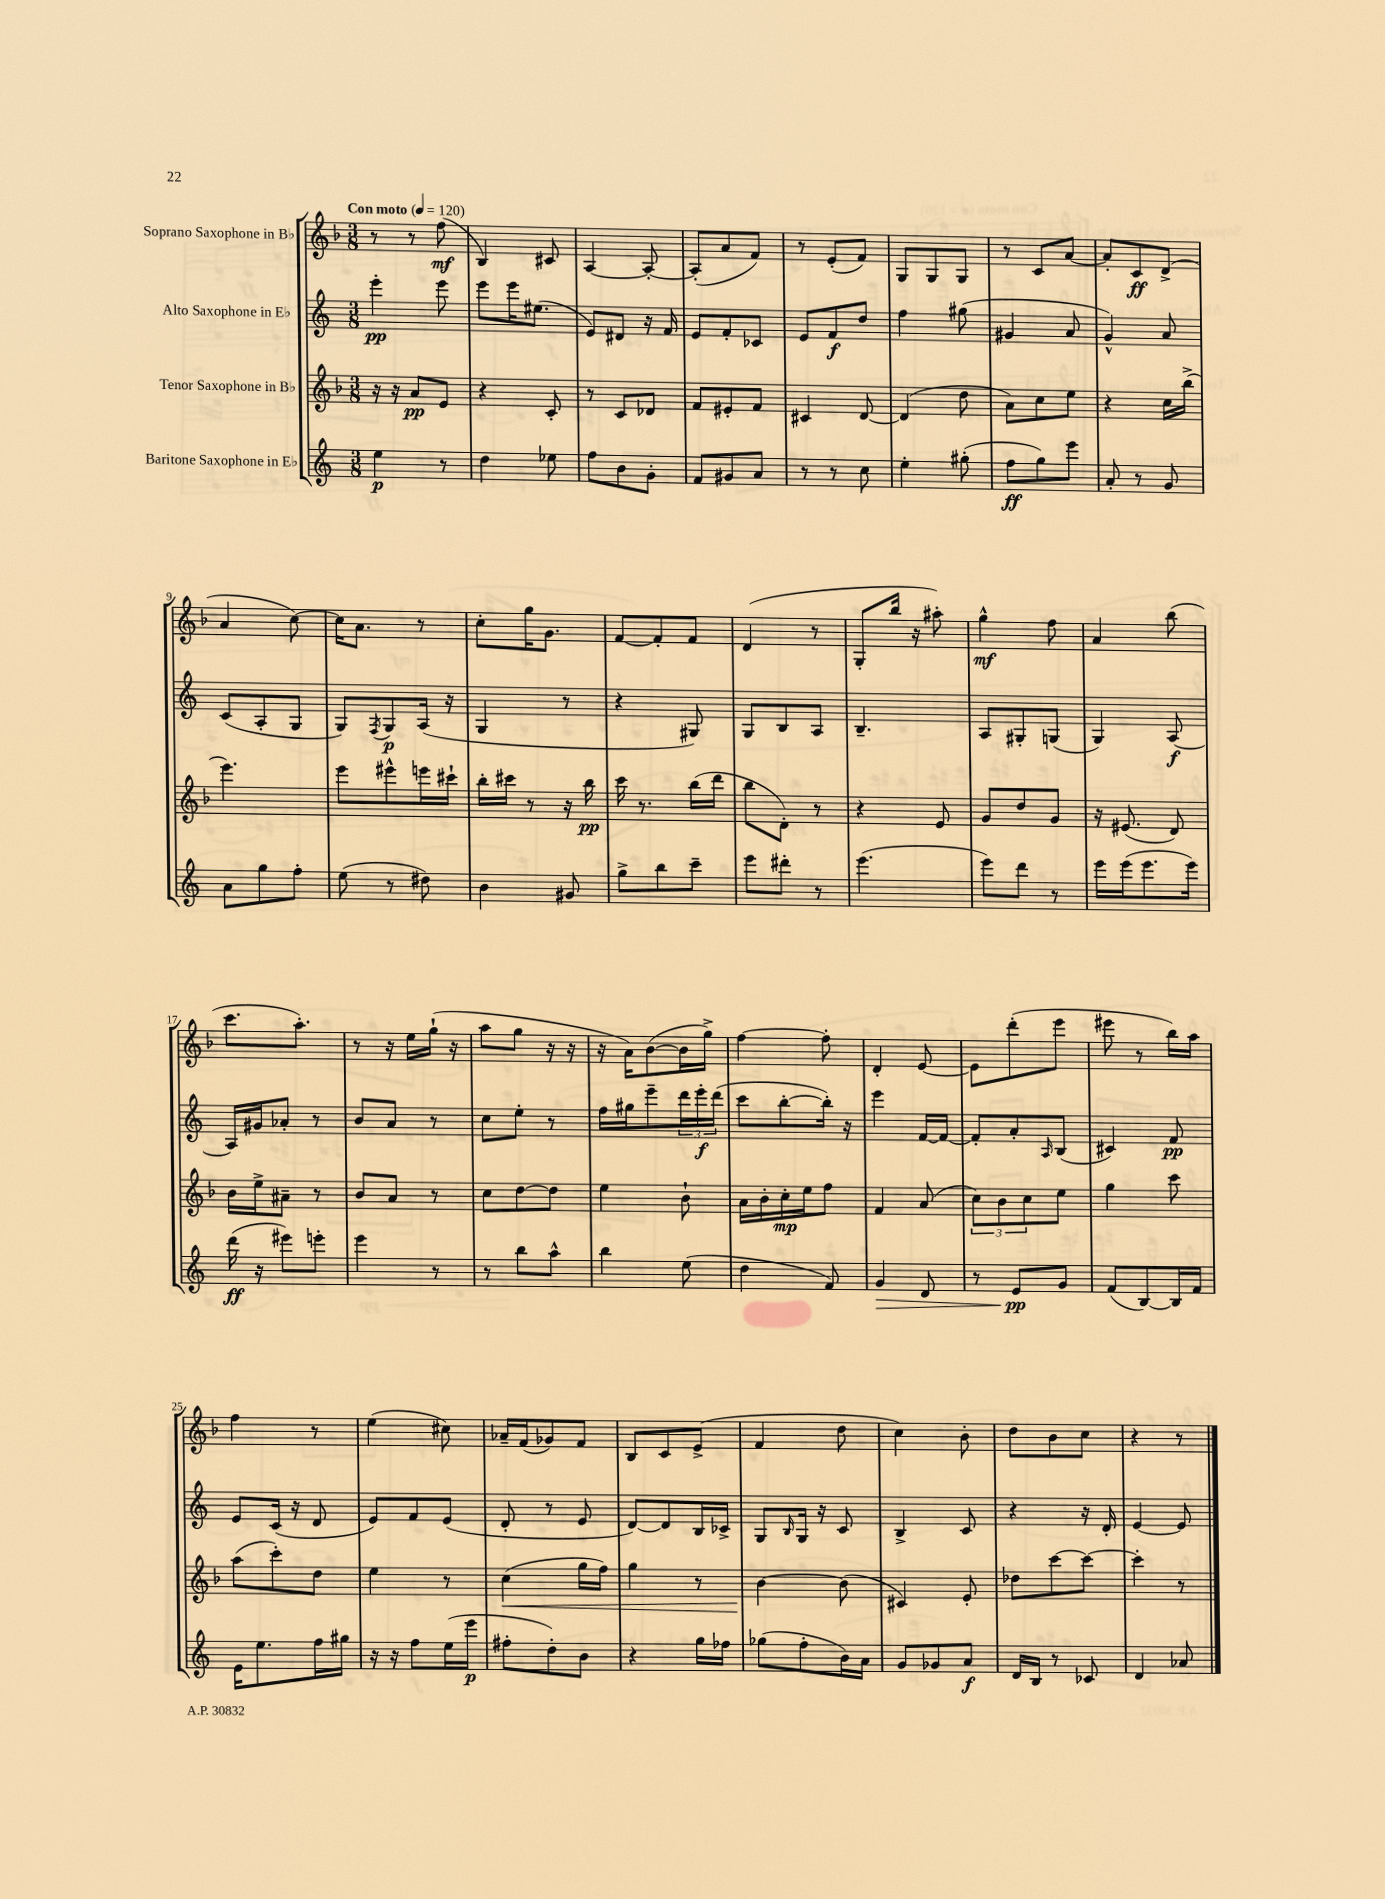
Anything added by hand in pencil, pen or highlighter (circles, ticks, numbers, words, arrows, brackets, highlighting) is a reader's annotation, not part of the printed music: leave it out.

**kern	**dynam	**kern	**dynam	**kern	**dynam	**kern	**dynam
*part4	*part4	*part3	*part3	*part2	*part2	*part1	*part1
*staff4	*staff4	*staff3	*staff3	*staff2	*staff2	*staff1	*staff1
*I"Baritone Saxophone in E♭	*	*I"Tenor Saxophone in B♭	*	*I"Alto Saxophone in E♭	*	*I"Soprano Saxophone in B♭	*
*clefG2	*	*clefG2	*	*clefG2	*	*clefG2	*
*k[]	*	*k[b-]	*	*k[]	*	*k[b-]	*
*M3/8	*	*M3/8	*	*M3/8	*	*M3/8	*
*MM120	*	*MM120	*	*MM120	*	*MM120	*
=1	=1	=1	=1	=1	=1	=1	=1
!	!	!	!	!	!	!LO:TX:a:B:t=Con moto	!
4ee\	p	16r	.	4eee'\	pp	8r	.
.	.	16r	.	.	.	.	.
.	.	8a/L	pp	.	.	8r	.
8r	.	8e/J	.	8eee\	.	(8ff\	mf
=2	=2	=2	=2	=2	=2	=2	=2
4dd\	.	4r	.	8eee\L	.	4B-/)	.
.	.	.	.	16eee\K	.	.	.
.	.	.	.	(8.ee#X\J	.	.	.
8ee-X\	.	8c'/	.	.	.	8c#X/	.
=3	=3	=3	=3	=3	=3	=3	=3
8ff\L	.	8r	.	8e/L)	.	[4A/	.
8b\	.	8c/L	.	8d#X/J	.	.	.
8g'\J	.	8d-X/J	.	16r	.	8A'/_	.
.	.	.	.	16f/	.	.	.
=4	=4	=4	=4	=4	=4	=4	=4
8f/L	.	8f/L	.	8e/L	.	(8A'/L]	.
8g#X/	.	8e#X'/	.	8f'/	.	8a/	.
8a/J	.	8f/J	.	8c-X/J	.	8f/J)	.
=5	=5	=5	=5	=5	=5	=5	=5
8r	.	4c#X/	.	8e/L	.	8r	.
8r	.	.	.	8f/	f	(8e'/L	.
8cc\	.	[8d/	.	8dd/J	.	8f/J)	.
=6	=6	=6	=6	=6	=6	=6	=6
4ee'\	.	(4d/]	.	4ff\	.	8G/L	.
.	.	.	.	.	.	8G/	.
(8gg#X'\	.	8dd\	.	(8gg#X\	.	8G/J	.
=7	=7	=7	=7	=7	=7	=7	=7
8ff\L	ff	8a\L)	.	4g#X/	.	8r	.
8gg\)	.	8cc\	.	.	.	8c/L	.
8eee\J	.	8ee\J	.	8a/	.	[8a/J	.
=8	=8	=8	=8	=8	=8	=8	=8
8a'/	.	4r	.	4g^^/)	.	8a'/L]	.
8r	.	.	.	.	.	8c/	ff
8g/	.	16cc\LL	.	8a/	.	(8d^/J	.
.	.	(16bb-^\JJ	.	.	.	.	.
!!LO:LB:g=z
=9	=9	=9	=9	=9	=9	=9	=9
8a\L	.	4.eee\)	.	(8c/L	.	4a/	.
8gg\	.	.	.	8A'/	.	.	.
8ff'\J	.	.	.	8G/J	.	[8cc\)	.
=10	=10	=10	=10	=10	=10	=10	=10
(8ee\	.	8eee\L	.	8G/L)	.	16cc\KL]	.
.	.	.	.	.	.	8.a\J	.
.	.	.	.	8qF/	.	.	.
8r	.	8eee#X^^\	.	8G/	p	.	.
8dd#X\)	.	16eeen\L	.	(16A/Jk	.	8r	.
.	.	16ccc#X`\JJ	.	16r	.	.	.
=11	=11	=11	=11	=11	=11	=11	=11
4b\	.	16bb-'\LL	.	4G/	.	8cc'\L	.
.	.	16ccc#X\JJ	.	.	.	.	.
.	.	8r	.	.	.	16gg\K	.
.	.	.	.	.	.	8.g\J	.
8g#X/	.	16r	.	8r	.	.	.
.	.	16bb-\	pp	.	.	.	.
=12	=12	=12	=12	=12	=12	=12	=12
8gg^\L	.	16ccc\	.	4r	.	[8f/L	.
.	.	8.r	.	.	.	.	.
8bb\	.	.	.	.	.	8f'/]	.
8ccc~\J	.	(16bb-\LL	.	8G#X/)	.	8f/J	.
.	.	16ddd\JJ	.	.	.	.	.
=13	=13	=13	=13	=13	=13	=13	=13
8eee\L	.	8bb-\L	.	8G/L	.	(4d/	.
8ddd#X'\J	.	8d'\J)	.	8B/	.	.	.
8r	.	8r	.	8A/J	.	8r	.
=14	=14	=14	=14	=14	=14	=14	=14
(4.eee\	.	4r	.	4.B~/	.	8G'/L	.
.	.	.	.	.	.	16bb-/Jk	.
.	.	.	.	.	.	16r	.
.	.	8e/	.	.	.	8aa#X'\)	.
=15	=15	=15	=15	=15	=15	=15	=15
8eee\L)	.	8g/L	.	8A/L	.	4gg^^\	mf
8ddd\J	.	8dd/	.	8G#X'/	.	.	.
8r	.	8g/J	.	(8Gn/J	.	8ff\	.
=16	=16	=16	=16	=16	=16	=16	=16
16eee\LL	.	16r	.	4G/)	.	4a/	.
(16eee\J	.	(8.e#X/	.	.	.	.	.
8.eee\	.	.	.	.	.	.	.
.	.	8d/)	.	[8A/	f	(8bb-\	.
16eee\Jk)	.	.	.	.	.	.	.
!!LO:LB:g=z
=17	=17	=17	=17	=17	=17	=17	=17
(16ddd\	ff	16b-\LL	.	16A/LL]	.	8.ccc\L	.
16r	.	16ee^\J	.	16g#X/J	.	.	.
8eee#X\L)	.	8a#X~\J	.	8a-X'/J	.	.	.
.	.	.	.	.	.	8.aa'\J)	.
8eeen'\J	.	8r	.	8r	.	.	.
=18	=18	=18	=18	=18	=18	=18	=18
4eee\	.	8b-/L	.	8b/L	.	8r	.
.	.	8a/J	.	8a/J	.	16r	.
.	.	.	.	.	.	16ee\LL	.
8r	.	8r	.	8r	.	(16gg`\JJ	.
.	.	.	.	.	.	16r	.
=19	=19	=19	=19	=19	=19	=19	=19
8r	.	8cc\L	.	8cc\L	.	8aa\L	.
8bb\L	.	[8dd\	.	8ee'\J	.	8gg\J	.
8aa^^\J	.	8dd\J]	.	8r	.	16r	.
.	.	.	.	.	.	16r	.
=20	=20	=20	=20	=20	=20	=20	=20
4bb\	.	4ee\	.	16ff\LL	.	16r	.
.	.	.	.	16gg#X\J	.	16a\KL)	.
.	.	.	.	8eee~\	.	([8b-\	.
(8ee\	.	8b-`\	.	24ddd\L	.	16b-\L]	.
.	.	.	.	24eee'\	f	.	.
.	.	.	.	.	.	16gg^\JJ)	.
.	.	.	.	(24ddd\JJ	.	.	.
=21	=21	=21	=21	=21	=21	=21	=21
4dd\	.	16a\LL	.	8ccc\L	.	[4ff\	.
.	.	16b-'\	.	.	.	.	.
.	.	16cc'\	mp	[8bb'\	.	.	.
.	.	16ee\J	.	.	.	.	.
8f/)	.	8ff\J	.	16bb'\Jk])	.	8ff'\]	.
.	.	.	.	16r	.	.	.
=22	=22	=22	=22	=22	=22	=22	=22
!	!LO:HP:b	!	!	!	!	!	!
4g/	>	4f/	.	4eee\	.	4d'/	.
8d/	.	(8a/	.	[16f/LL	.	[8e/	.
.	.	.	.	16f/JJ_	.	.	.
=23	=23	=23	=23	=23	=23	=23	=23
8r	.	12cc\L)	.	8f'/L]	.	8e\L]	.
.	.	12b-\	.	.	.	.	.
8e/L	pp	.	.	8a'/	.	(8ddd'\	.
.	.	12cc\	.	.	.	.	.
.	.	.	.	16qqA/	.	.	.
8g/J	]	8ee\J	.	(8B/J	.	8eee\J	.
=24	=24	=24	=24	=24	=24	=24	=24
(8f/L	.	4gg\	.	4c#X/)	.	8eee#X\	.
[8B/)	.	.	.	.	.	8r	.
16B/L]	.	8ccc\	.	8f/	pp	16bb-\LL)	.
16f/JJ	.	.	.	.	.	16aa\JJ	.
!!LO:LB:g=z
=25	=25	=25	=25	=25	=25	=25	=25
16e\KL	.	(8aa\L	.	8e/L	.	4ff\	.
8.ee\	.	.	.	.	.	.	.
.	.	8ccc'\)	.	(16c/Jk	.	.	.
.	.	.	.	16r	.	.	.
16ff\L	.	8dd\J	.	8d/	.	8r	.
16gg#X\JJ	.	.	.	.	.	.	.
=26	=26	=26	=26	=26	=26	=26	=26
16r	.	4ee\	.	8e/L)	.	(4ee\	.
16r	.	.	.	.	.	.	.
8ff\L	.	.	.	8f/	.	.	.
(16ee\L	.	8r	.	(8e/J	.	8cc#X\)	.
16eee\JJ	p	.	.	.	.	.	.
=27	=27	=27	=27	=27	=27	=27	=27
!	!	!	!LO:HP:b	!	!	!	!
8ff#X'\L	.	(4cc\	<	8d'/	.	16a-X~/LL	.
.	.	.	.	.	.	(16f/J	.
8dd'\)	.	.	.	8r	.	8g-X/)	.
8b\J	.	16gg\LL	.	8e/	.	8f/J	.
.	.	16ff\JJ)	.	.	.	.	.
=28	=28	=28	=28	=28	=28	=28	=28
4r	.	4gg\	.	[8d/L)	.	8B-/L	.
.	.	.	.	8d/]	.	8c/	.
16gg\LL	.	8r	.	16B/L	.	(8e^/J	.
16ff-X\JJ	.	.	.	16c-X^/JJ	.	.	.
=29	=29	=29	=29	=29	=29	=29	=29
(8gg-X\L	.	[4b-\	.	8G/L	.	4f/	.
.	.	.	.	16qqB/	.	.	.
8ff'\	.	.	.	16G/Jk	.	.	.
.	.	.	.	16r	.	.	.
16b\L)	.	(8b-\]	[	8c/	.	8dd\	.
16a\JJ	.	.	.	.	.	.	.
=30	=30	=30	=30	=30	=30	=30	=30
8g/L	.	4c#X/)	.	4B^/	.	4cc\)	.
8g-X/	.	.	.	.	.	.	.
8a/J	f	8e'/	.	8c/	.	8b-'\	.
=31	=31	=31	=31	=31	=31	=31	=31
16d/LL	.	8dd-X\L	.	4r	.	8dd\L	.
16B/JJ	.	.	.	.	.	.	.
8r	.	[8ccc\	.	.	.	8b-\	.
8c-X/	.	8ccc\J_	.	16r	.	8cc\J	.
.	.	.	.	16d'/	.	.	.
=32	=32	=32	=32	=32	=32	=32	=32
4d/	.	4ccc'\]	.	[4e/	.	4r	.
8a-X/	.	8r	.	8e/]	.	8r	.
==	==	==	==	==	==	==	==
*-	*-	*-	*-	*-	*-	*-	*-
